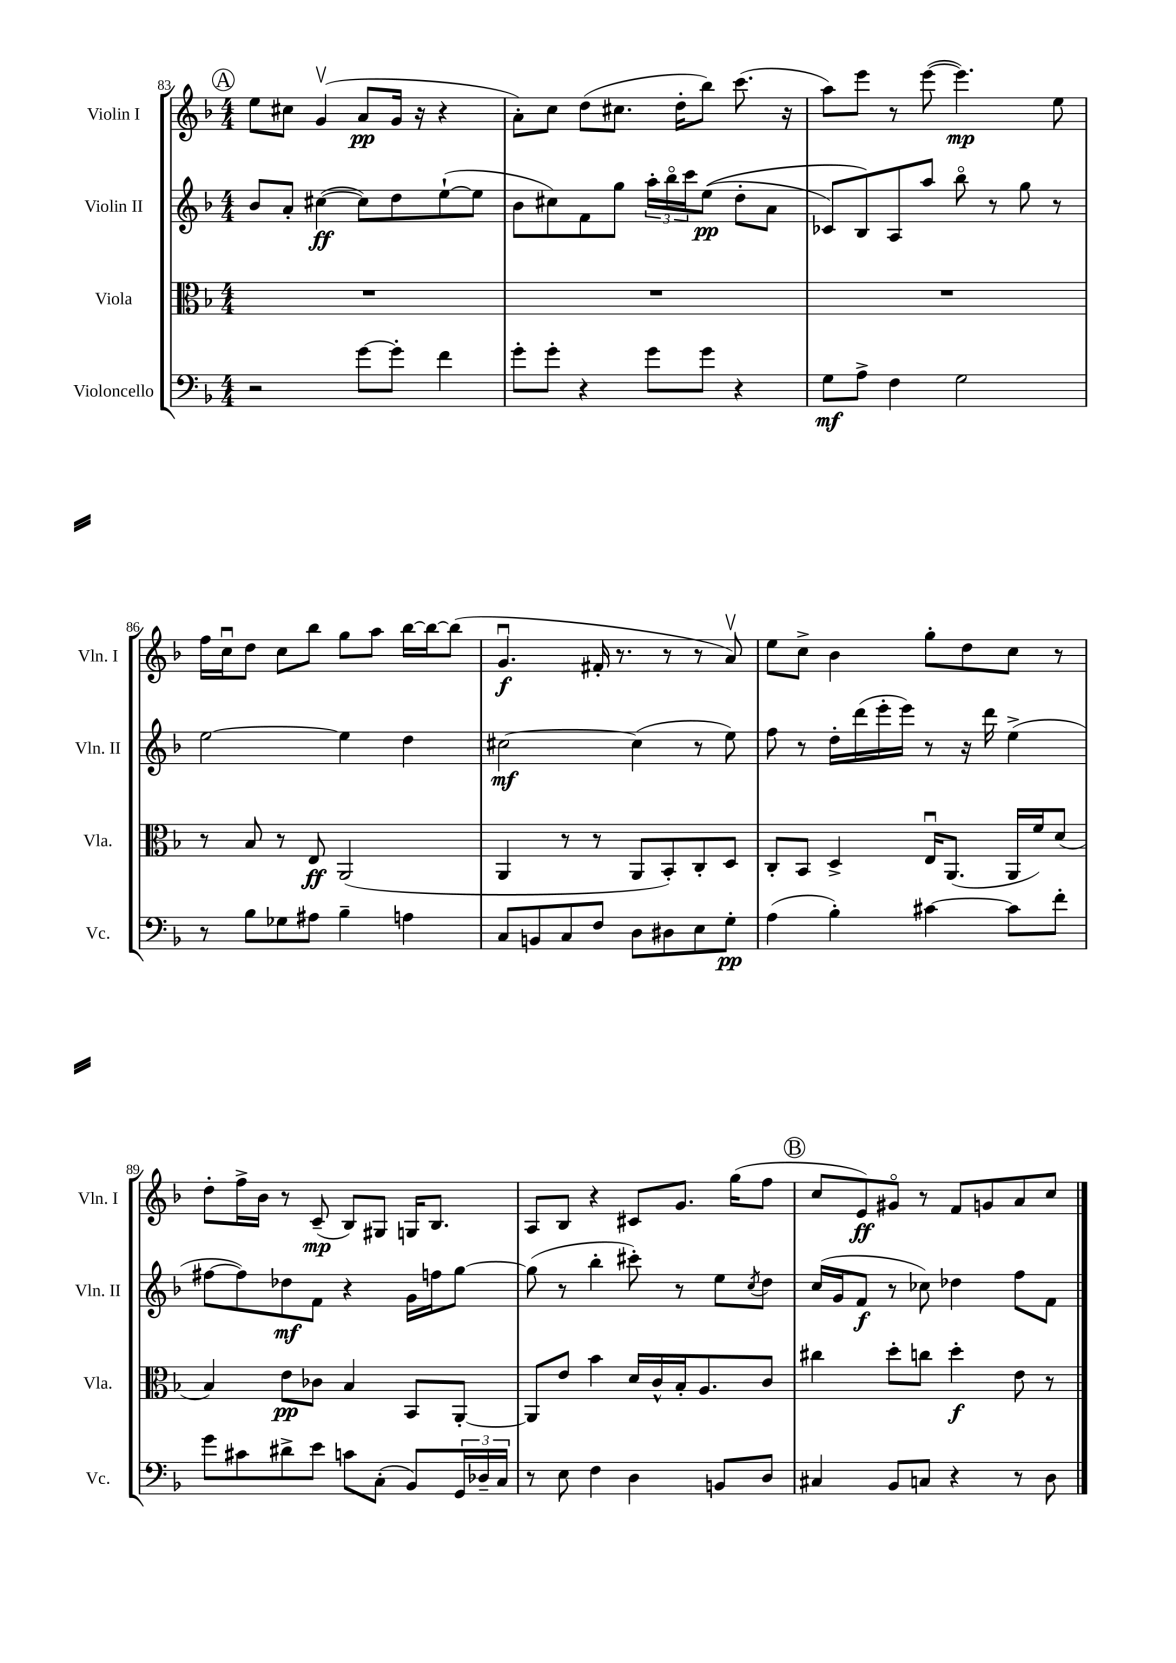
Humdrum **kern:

**kern	**kern	**kern	**kern
*staff4	*staff3	*staff2	*staff1
*clefF4	*clefC3	*clefG2	*clefG2
*k[b-]	*k[b-]	*k[b-]	*k[b-]
*M4/4	*M4/4	*M4/4	*M4/4
2r	1r	8b-/L	8ee\L
.	.	8a'/J	8cc#\J
.	.	([4cc#\	(4gv/
[8g\L	.	8cc#\]L)	8a/L
8g'\]J	.	8dd\	16g/Jk
.	.	.	16r
4f\	.	([8ee`\	4r
.	.	8ee\]J	.
=	=	=	=
8g'\L	1r	8b-\L	8a'\L)
8g'\J	.	8cc#\)	8cc\J
4r	.	8f\	(8dd\L
.	.	8gg\J	8.cc#\J
8g\L	.	24aa'\LL	.
.	.	24bb-o\	.
.	.	.	16dd'\LK
.	.	24ccc\J	.
8g\J	.	&((8ee\J	8bb-\J)
4r	.	8dd'\L	(8.ccc\
.	.	8a\J	.
.	.	.	16r
=	=	=	=
8G\L	1r	8c-/L)	8aa\L)
8A^\J	.	8B-/&)	8eee\J
4F\	.	8A/	8r
.	.	8aa/J	([8eee\
2G\	.	8bb-o\	4.eee\])
.	.	8r	.
.	.	8gg\	.
.	.	8r	8ee\
=	=	=	=
8r	8r	[2ee\	16ff\LL
.	.	.	16ccu\J
8B-\L	8B-/	.	8dd\J
8G-\	8r	.	8cc\L
8A#\J	8E/	.	8bb-\J
4B-~\	(2AA/	4ee\]	8gg\L
.	.	.	8aa\J
4A\	.	4dd\	[16bb-\LL
.	.	.	16bb-\_J
.	.	.	(8bb-\]J
=	=	=	=
8C/L	4AA/	[2cc#\	4.gu/
8BB/	.	.	.
8C/	8r	.	.
8F/J	8r	.	16f#'/
.	.	.	8.r
8D\L	8AA/L	(4cc#\]	.
8D#\	8BB-'/)	.	8r
8E\	8C'/	8r	8r
8G'\J	8D/J	8ee\)	8av/)
=	=	=	=
(4A\	8C'/L	8ff\	8ee\L
.	8BB-/J	8r	8cc^\J
4B-'\)	4D^/	16dd'\LL	4b-\
.	.	(16ddd\	.
.	.	16eee'\	.
.	.	16eee\JJ)	.
[4c#\	16Eu/LK	8r	8gg'\L
.	(8.AA/J	.	.
.	.	16r	8dd\
.	.	16ddd\	.
8c#\]L	16AA/LL	(4ee^\	8cc\J
.	16f/J)	.	.
8f'\J	(8d/J	.	8r
=	=	=	=
8g\L	4B-/)	[8ff#\L	8dd'\L
8c#\	.	8ff#\])	16ff^\L
.	.	.	16b-\JJ
8d#^\	8e\L	8dd-\	8r
8e\J	8c-\J	8f\J	(8c~/
8c\L	4B-/	4r	8B-/L)
(8C'\J	.	.	8G#/J
8BB-/L)	8BB-/L	16g\LL	16G/LK
.	.	16ff\J	8.B-/J
24GG/L	[8AA'/J	[8gg\J	.
24D-~/	.	.	.
24C/JJ	.	.	.
=	=	=	=
8r	8AA/]L	(8gg\]	8A/L
8E\	8e/J	8r	8B-/J
4F\	4b-\	4bb-'\	4r
4D\	16d/LL	8ccc#'\)	8c#/L
.	16c^^/	.	.
.	16B-'/J	8r	8.g/J
.	8.A/	.	.
8BB/L	.	8ee\L	.
.	.	.	(16gg\LK
.	.	8qcc/	.
8D/J	8c/J	8dd\J	8ff\J
=	=	=	=
4C#/	4cc#\	(16cc/LL	8cc/L
.	.	16g/J	.
.	.	8f/J	8e/)
8BB-/L	8dd'\L	8r	8g#o/J
8C/J	8cc\J	8cc-\)	8r
4r	4dd'\	4dd-\	8f/L
.	.	.	8g/
8r	8e\	8ff\L	8a/
8D\	8r	8f\J	8cc/J
==	==	==	==
*-	*-	*-	*-
